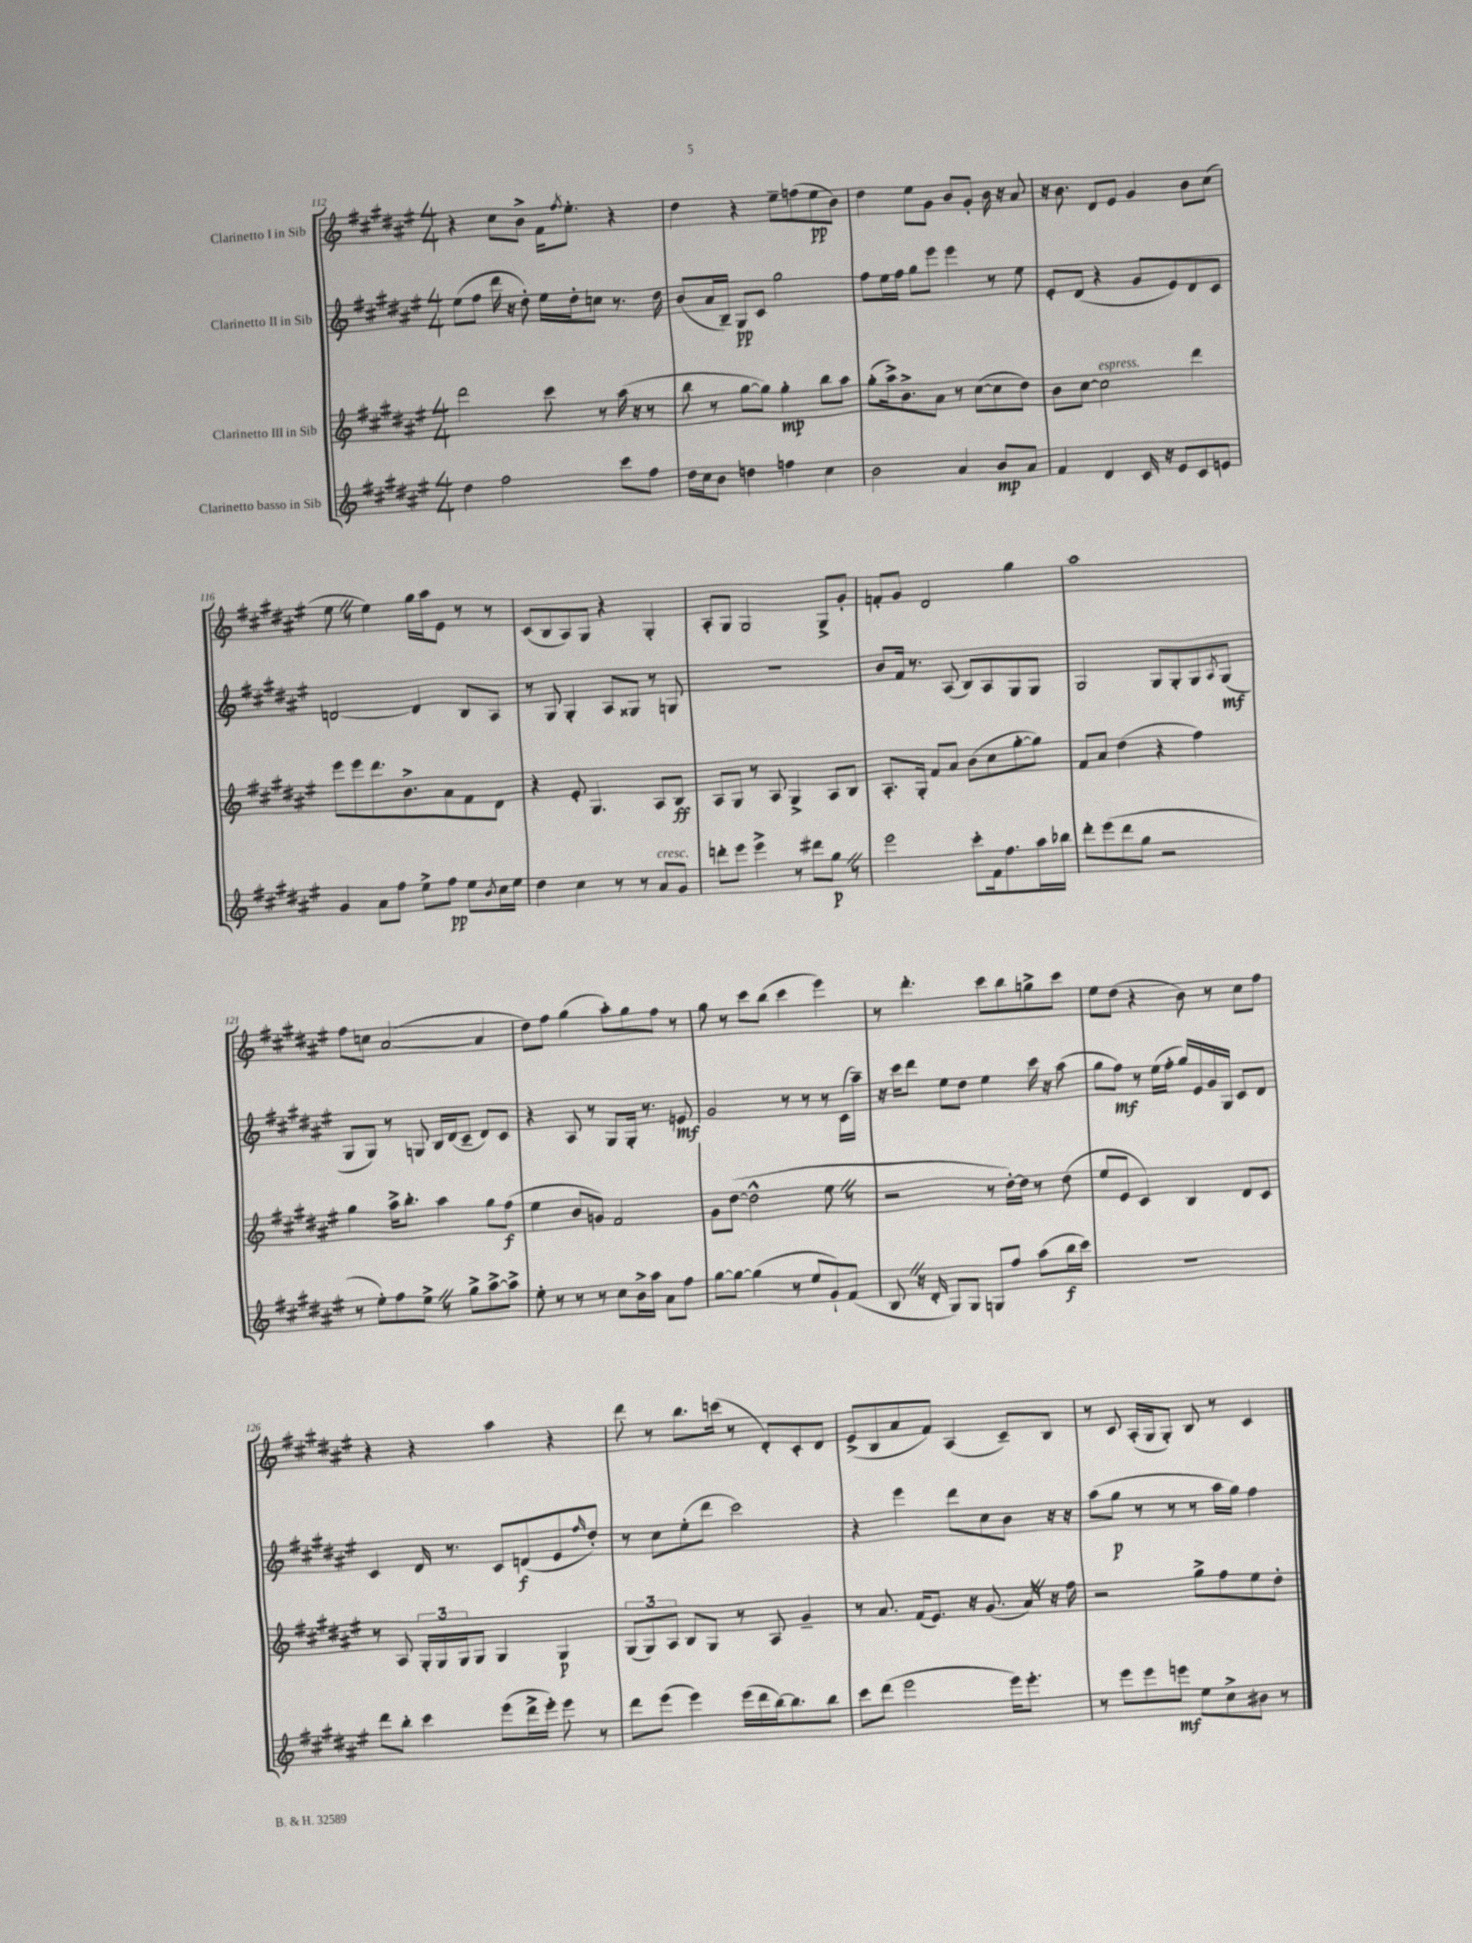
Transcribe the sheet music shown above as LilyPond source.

<<
\new StaffGroup <<
\new Staff = "s0" \with { instrumentName = "Clarinetto I in Sib" } {
    \clef treble \key fis \major \numericTimeSignature \time 4/4
    r4 cis''8 b'8-> fis'16 \acciaccatura { fis''8 } eis''8.-. r4 |
    dis''4 r4 eis''8-- f''8( eis''8\pp b'8) |
    dis''4 eis''8 gis'8 b'8 gis'8-. b'16 r16 ais'8 |
    r16 b'8. dis'8 eis'8 gis'4 b'8 cis''8( |
    eis''8 \once \override BreathingSign.text = \markup { \musicglyph "scripts.caesura.straight" } \breathe r8 eis''4) gis''16 ais''16 eis'8 r8 r8 |
    cis'8( b8 ais8) gis8 r4 gis4-. |
    ais8-. gis8 gis2 gis8-> gis'8-. |
    f'8-. gis'8 dis'2 gis''4 |
    ais''1 |
    fis''8 c''8 ais'2~( ais'4 |
    dis''8) fis''8 gis''4( ais''8-.) gis''8 fis''8 r8 |
    gis''8 r8 cis'''8 b''8( cis'''4 eis'''4) |
    r8 dis'''4.-. cis'''8 b''8 g''8-> cis'''8 |
    eis''8 dis''8( r4 b'8) r8 cis''8 fis''8 |
    r4 r4 ais''4 r4 |
    dis'''8 r8 b''8. c'''16( r8 dis'8-.) cis'8-. dis'8 |
    eis'8->( b8 ais'8 fis'8) ais4( cis'8--) b8 |
    r8 cis'8 ais16-.( gis16 gis8-.) b8 r8 cis'4 \bar "|." |
}
\new Staff = "s1" \with { instrumentName = "Clarinetto II in Sib" } {
    \clef treble \key fis \major \numericTimeSignature \time 4/4
    eis''8( fis''8 dis'''16 r16 dis''8-.) eis''16 dis''16-. c''8 r8. dis''16 |
    b'8( ais'16 b16--) gis8\pp cis'8 gis''2 |
    fis''8 eis''16 fis''16 gis''8 eis'''8 eis'''4 r8 eis''8 |
    eis'8-. dis'8( r4 gis'8 eis'8) dis'8 cis'8 |
    d'2~ d'4 b8 ais8 |
    r8 gis8 gis4-. ais8 gisis8 r8 g8 |
    R1 |
    b'8 fis'16 r8. ais8( b8) ais8 gis8 gis8 |
    gis2 gis8 gis8-. gis8 \acciaccatura { ais8 } gis8\mf( |
    gis8 gis8) r8 g8 b16 dis'16( cis'8-- dis'8) cis'8 |
    r4 ais8 r8 gis8 gis16-. r8. e'8\mf |
    gis'2 r8 r8 r8 cis'16( ais''16--) |
    r16 cis'''16 dis'''8 eis''8 dis''8 eis''4 cis'''16 r16 ais''8( |
    gis''8 fis''8\mf) r8 eis''16( fis''16-. gis''16) eis'16 gis'16 gis16 cis'8 dis'8 |
    cis'4 dis'16 r8. cis'8 d'8\f( eis'8 \grace { fis''16 } dis''8-.) |
    r8 cis''8 eis''8-.( dis'''8 cis'''2) |
    r4 eis'''4 dis'''8 cis''8 b'8 r16 r16 |
    ais''8( gis''8\p r8 r8 r8 ais''16 gis''16) fis''4 \bar "|." |
}
\new Staff = "s2" \with { instrumentName = "Clarinetto III in Sib" } {
    \clef treble \key fis \major \numericTimeSignature \time 4/4
    dis'''2 cis'''8 r8 ais''16( r16 r8 |
    b''8 r8 gis''8~ gis''8) gis''4-.\mp b''8 ais''8 |
    gis''8-.( ais''16->) b'8.-> ais'8 r8 cis''8~( cis''8 dis''8) |
    b'8 cis''8~ cis''2^\markup { \italic "espress." } dis'''4 |
    eis'''8 eis'''8 dis'''8. b'8.-> ais'8 fis'8 dis'8 |
    r4 eis'8-. gis4. ais8 b8\ff |
    ais8 gis8 r8 ais8 gis4-> ais8 b8 |
    ais8.-. gis16-. fis'8 ais'8 b'8( cis''8 gis''8~-. gis''8) |
    fis'8 ais'8 dis''4( r4 fis''4) |
    gis''4 ais''16-> b''8.-. ais''4 gis''8 fis''8\f( |
    eis''4 b'8 g'8) fis'2 |
    gis'8 dis''8~( dis''2-^ eis''8 \once \override BreathingSign.text = \markup { \musicglyph "scripts.caesura.straight" } \breathe r8 |
    r2 r8 dis''16~-.) dis''16 r8 dis''8( |
    eis''8 eis'8 cis'4) b4 dis'8 cis'8 |
    r8 ais8 \tuplet 3/2 { gis16-. gis16 gis16 } gis8 gis4 gis4\p |
    \tuplet 3/2 { gis8( gis8) ais8 } b8 gis8 r8 ais8 gis'4-- |
    r8 ais'8. fis'16( eis'8.) r16 gis'8.( ais'16) \once \override BreathingSign.text = \markup { \musicglyph "scripts.caesura.straight" } \breathe r16 fis''16 |
    r2 gis''8-> fis''8 eis''8 dis''8-. \bar "|." |
}
\new Staff = "s3" \with { instrumentName = "Clarinetto basso in Sib" } {
    \clef treble \key fis \major \numericTimeSignature \time 4/4
    dis''4 fis''2 cis'''8 fis''8 |
    dis''16 cis''16 b'8 d''4 f''4 cis''4 |
    b'2 ais'4 b'8\mp ais'8 |
    fis'4 dis'4 cis'16 r16 eis'8 cis'8 e'8 |
    gis'4 ais'8 fis''8 eis''8-> fis''8\pp eis''8 \acciaccatura { b'8 } cis''16 eis''16 |
    dis''4 cis''4 r8 r8 ais'8^\markup { \italic "cresc." } gis'8 |
    d'''8-. eis'''8 eis'''4-> r8 dis'''8 gis''8\p \once \override BreathingSign.text = \markup { \musicglyph "scripts.caesura.straight" } \breathe r8 |
    eis'''2 cis'''8-. fis'16 fis''8. ais''16 bes''16 |
    dis'''8-. eis'''8( dis'''8 gis''8 r2 |
    r8 eis''8-.) fis''8 eis''8-> \once \override BreathingSign.text = \markup { \musicglyph "scripts.caesura.straight" } \breathe r8 gis''8-> ais''8~-> ais''8-> |
    eis''8-. r8 r8 r8 cis''8 b'16-> ais''16 ais'8 fis''8 |
    gis''8~ gis''8~ gis''4( r8 eis''8 gis'8-!) fis'8( |
    b8 \once \override BreathingSign.text = \markup { \musicglyph "scripts.caesura.straight" } \breathe r16 dis'16-. gis8) gis8 g8 fis''8 ais''8( b''16\f cis'''16) |
    R1 |
    dis'''8 b''8-. cis'''4 eis'''8( dis'''16-> eis'''16-.) eis'''8 r8 |
    dis'''8 eis'''8( eis'''4) eis'''16( dis'''16 b''16~) b''8. b''8 |
    cis'''8 dis'''8( eis'''2 eis'''16) eis'''8.-. |
    r8 eis'''8 eis'''8 e'''8\mf eis''8 cis''8-> bis'8 r8 \bar "|." |
}
>>
>>
\layout { \context { \Score currentBarNumber = #112 } }
